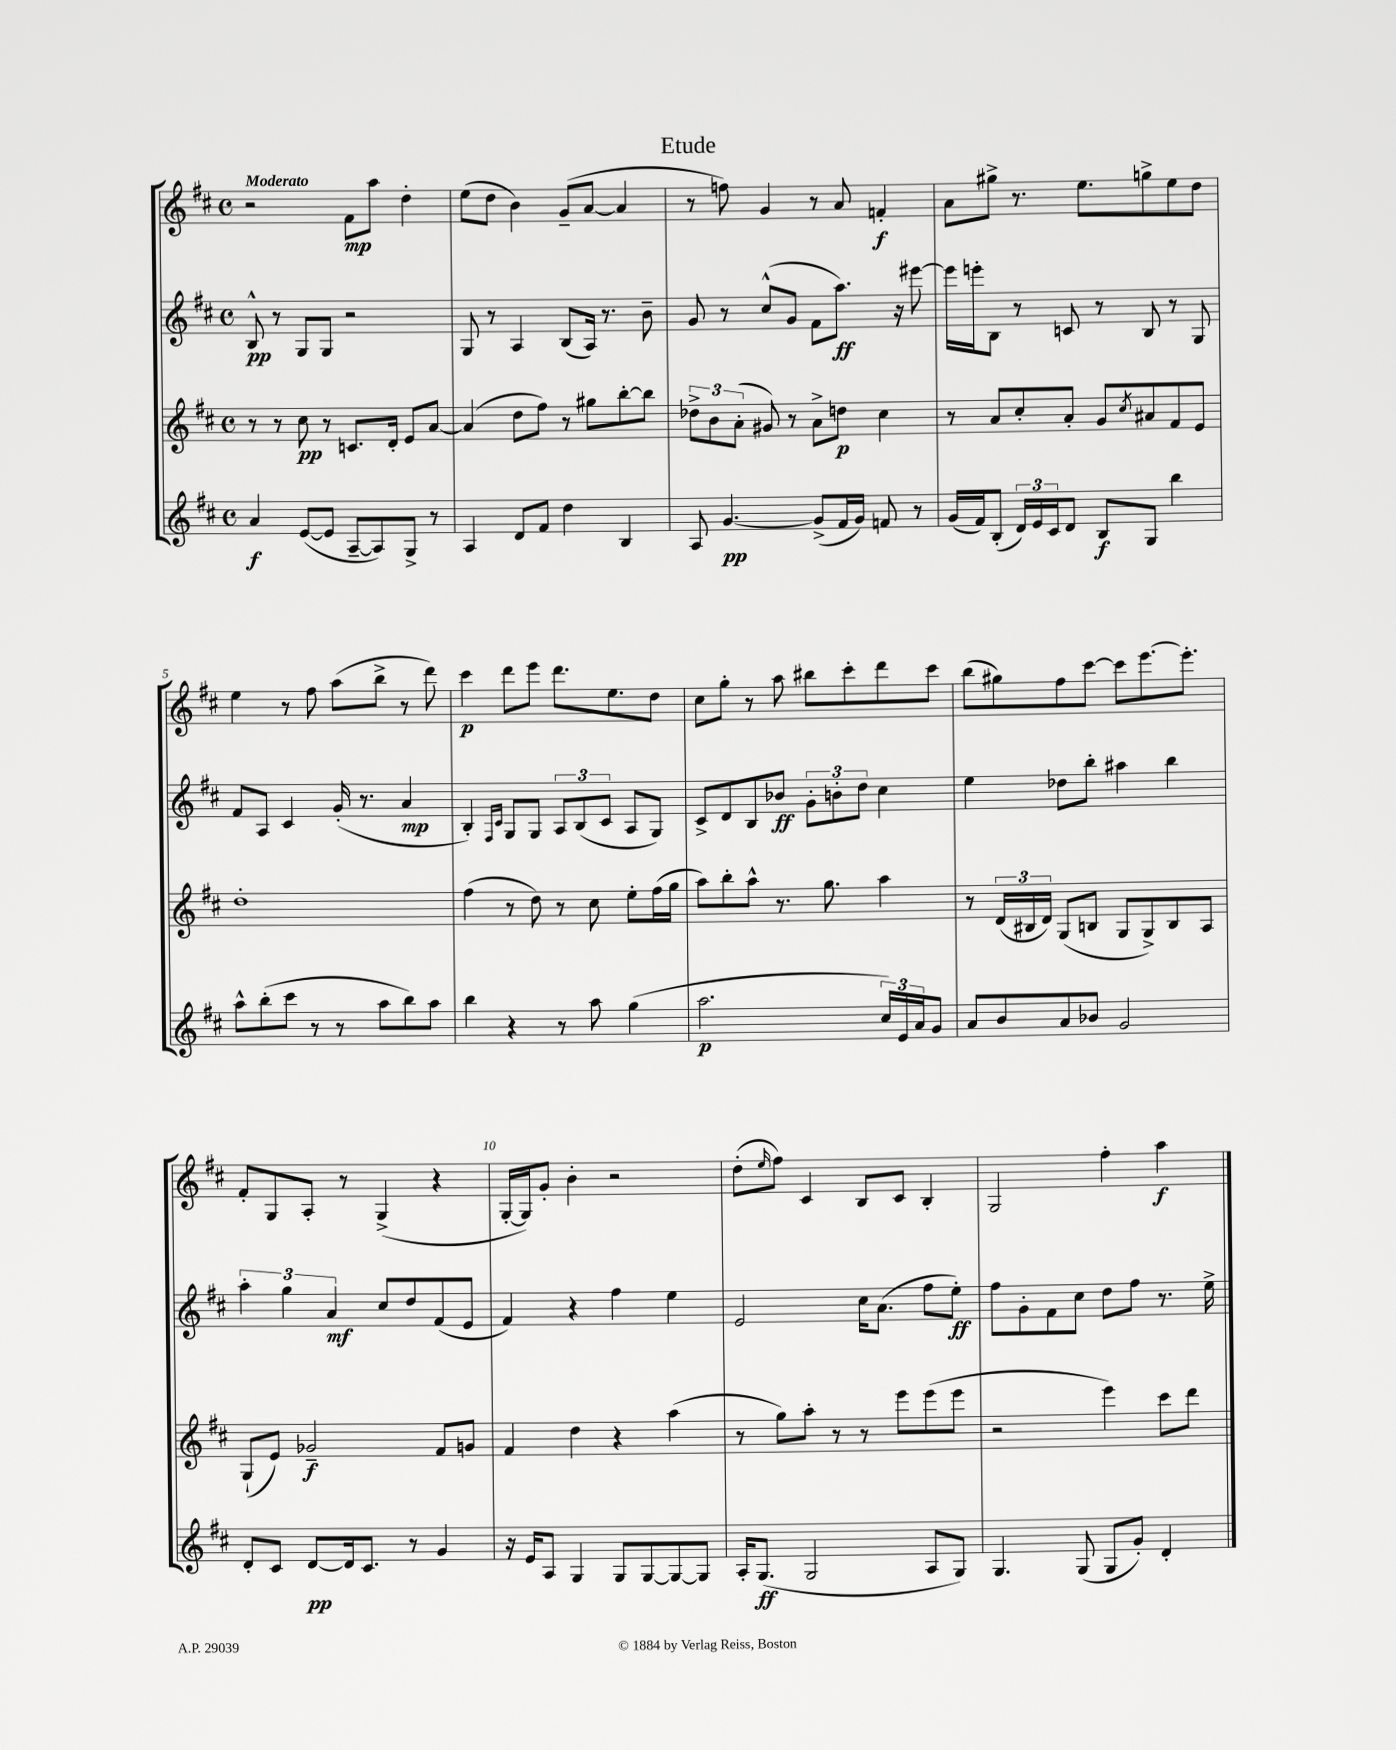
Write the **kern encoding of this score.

**kern	**kern	**kern	**kern
*staff4	*staff3	*staff2	*staff1
*clefG2	*clefG2	*clefG2	*clefG2
*k[f#c#]	*k[f#c#]	*k[f#c#]	*k[f#c#]
*M4/4	*M4/4	*M4/4	*M4/4
*met(c)	*met(c)	*met(c)	*met(c)
4a	8r	8B^^	2r
.	8r	8r	.
([8e	8cc#	8G	.
8e]	8r	8G	.
[8A~	8.c	2r	8f#
8A])	.	.	8aa
.	16d'	.	.
8G^	8e	.	4dd'
8r	[8a	.	.
=	=	=	=
4A	(4a]	8G	(8ee
.	.	8r	8dd
8d	8dd	4A	4b)
8f#	8ff#)	.	.
4dd	8r	(8B	(8g~
.	8gg#	16A)	[8a
.	.	8.r	.
4B	[8bb'	.	4a]
.	8bb]	8b~	.
=	=	=	=
8A	12dd-^	8g	8r
.	12b	.	.
[4.g	.	8r	8ff)
.	(12a'	.	.
.	8g#)	(8cc#^^	4g
.	8r	8g	.
(8g^]	8a^	8f#	8r
16f#	8dd	8.aa)	8a
16g)	.	.	.
8f	4cc#	.	4f'
.	.	16r	.
8r	.	[8eee#	.
=	=	=	=
(16g	8r	16eee#]	8a
16f#)	.	16eee'	.
(8B'	8a	8B	8gg#^
24d)	8cc#'	8r	8.r
24e	.	.	.
24c#	.	.	.
8d	8a'	8c	.
.	.	.	8.ee
8B	8g	8r	.
.	8qcc#	.	.
8G	8a#	8B	8gg^
4bb	8f#	8r	8ee
.	8e	8G	8dd
=	=	=	=
8aa^^	1dd'	8f#	4ee
(8bb'	.	8A	.
8ccc#	.	4c#	8r
8r	.	.	8ff#
8r	.	(16g'	(8aa
.	.	8.r	.
8aa	.	.	8bb^
8bb)	.	4a	8r
8aa	.	.	8ddd)
=	=	=	=
4bb	(4ff#	4B')	4ccc#
.	.	16qqF#	.
.	.	16qqc#	.
4r	8r	8G	8ddd
.	8dd)	8G	8eee
8r	8r	12A	8.ddd
.	.	(12B	.
8aa	8cc#	.	.
.	.	12c#	.
.	.	.	8.ee
(4gg	8ee'	8A	.
.	(16ff#	8G)	8dd
.	16gg	.	.
=	=	=	=
2.aa	8aa)	8c#^	8cc#
.	8bb'	8d	8gg'
.	8aa^^	8B	8r
.	8.r	8b-	8aa
.	.	12g'	8bb#
.	8.gg	.	.
.	.	12b'	.
.	.	.	8ccc#'
.	.	12dd	.
24cc#)	4aa	4cc#	8ddd
24e	.	.	.
24a	.	.	.
8g	.	.	8ccc#
=	=	=	=
8a	8r	4ee	(8bb
8b	(24d	.	8gg#)
.	24B#	.	.
.	24d)	.	.
8a	(8G	8dd-	8ff#
8b-	8B	8bb'	[8ccc#
2g	8G	4aa#	8ccc#]
.	8G^)	.	[8.eee
.	8B	4bb	.
.	.	.	8.eee']
.	8A	.	.
=	=	=	=
8d'	(8G`	6aa'	8f#'
8c#	8e)	.	8G
.	.	6gg	.
[8d	2g-~	.	8A'
.	.	6a	.
16d]	.	.	8r
8.c#	.	.	.
.	.	8cc#	(4G^
8r	.	8dd	.
4g	8f#	(8f#	4r
.	8g	8e	.
=	=	=	=
16r	4f#	4f#)	[16G'
16e	.	.	16G])
8A	.	.	8g'
4G	4dd	4r	4b'
8G	4r	4ff#	2r
[8G	.	.	.
8G_	(4aa	4ee	.
8G]	.	.	.
=	=	=	=
16A'	8r	2e	(8dd'
(8.G	.	.	.
.	.	.	16qqee
.	8gg)	.	8ff#)
2G	8aa'	.	4c#
.	8r	.	.
.	8r	16cc#	8B
.	.	(8.a	.
.	8eee	.	8c#
8A	(8eee	8ff#	4B'
8G)	8eee	8ee')	.
=	=	=	=
4.G	2r	8ff#	2G
.	.	8g'	.
.	.	8f#	.
(8G	.	8cc#	.
8G	4eee)	8dd	4ff#'
8g')	.	8ff#	.
4d'	8ccc#	8.r	4aa
.	8ddd	.	.
.	.	16ee^	.
==	==	==	==
*-	*-	*-	*-
